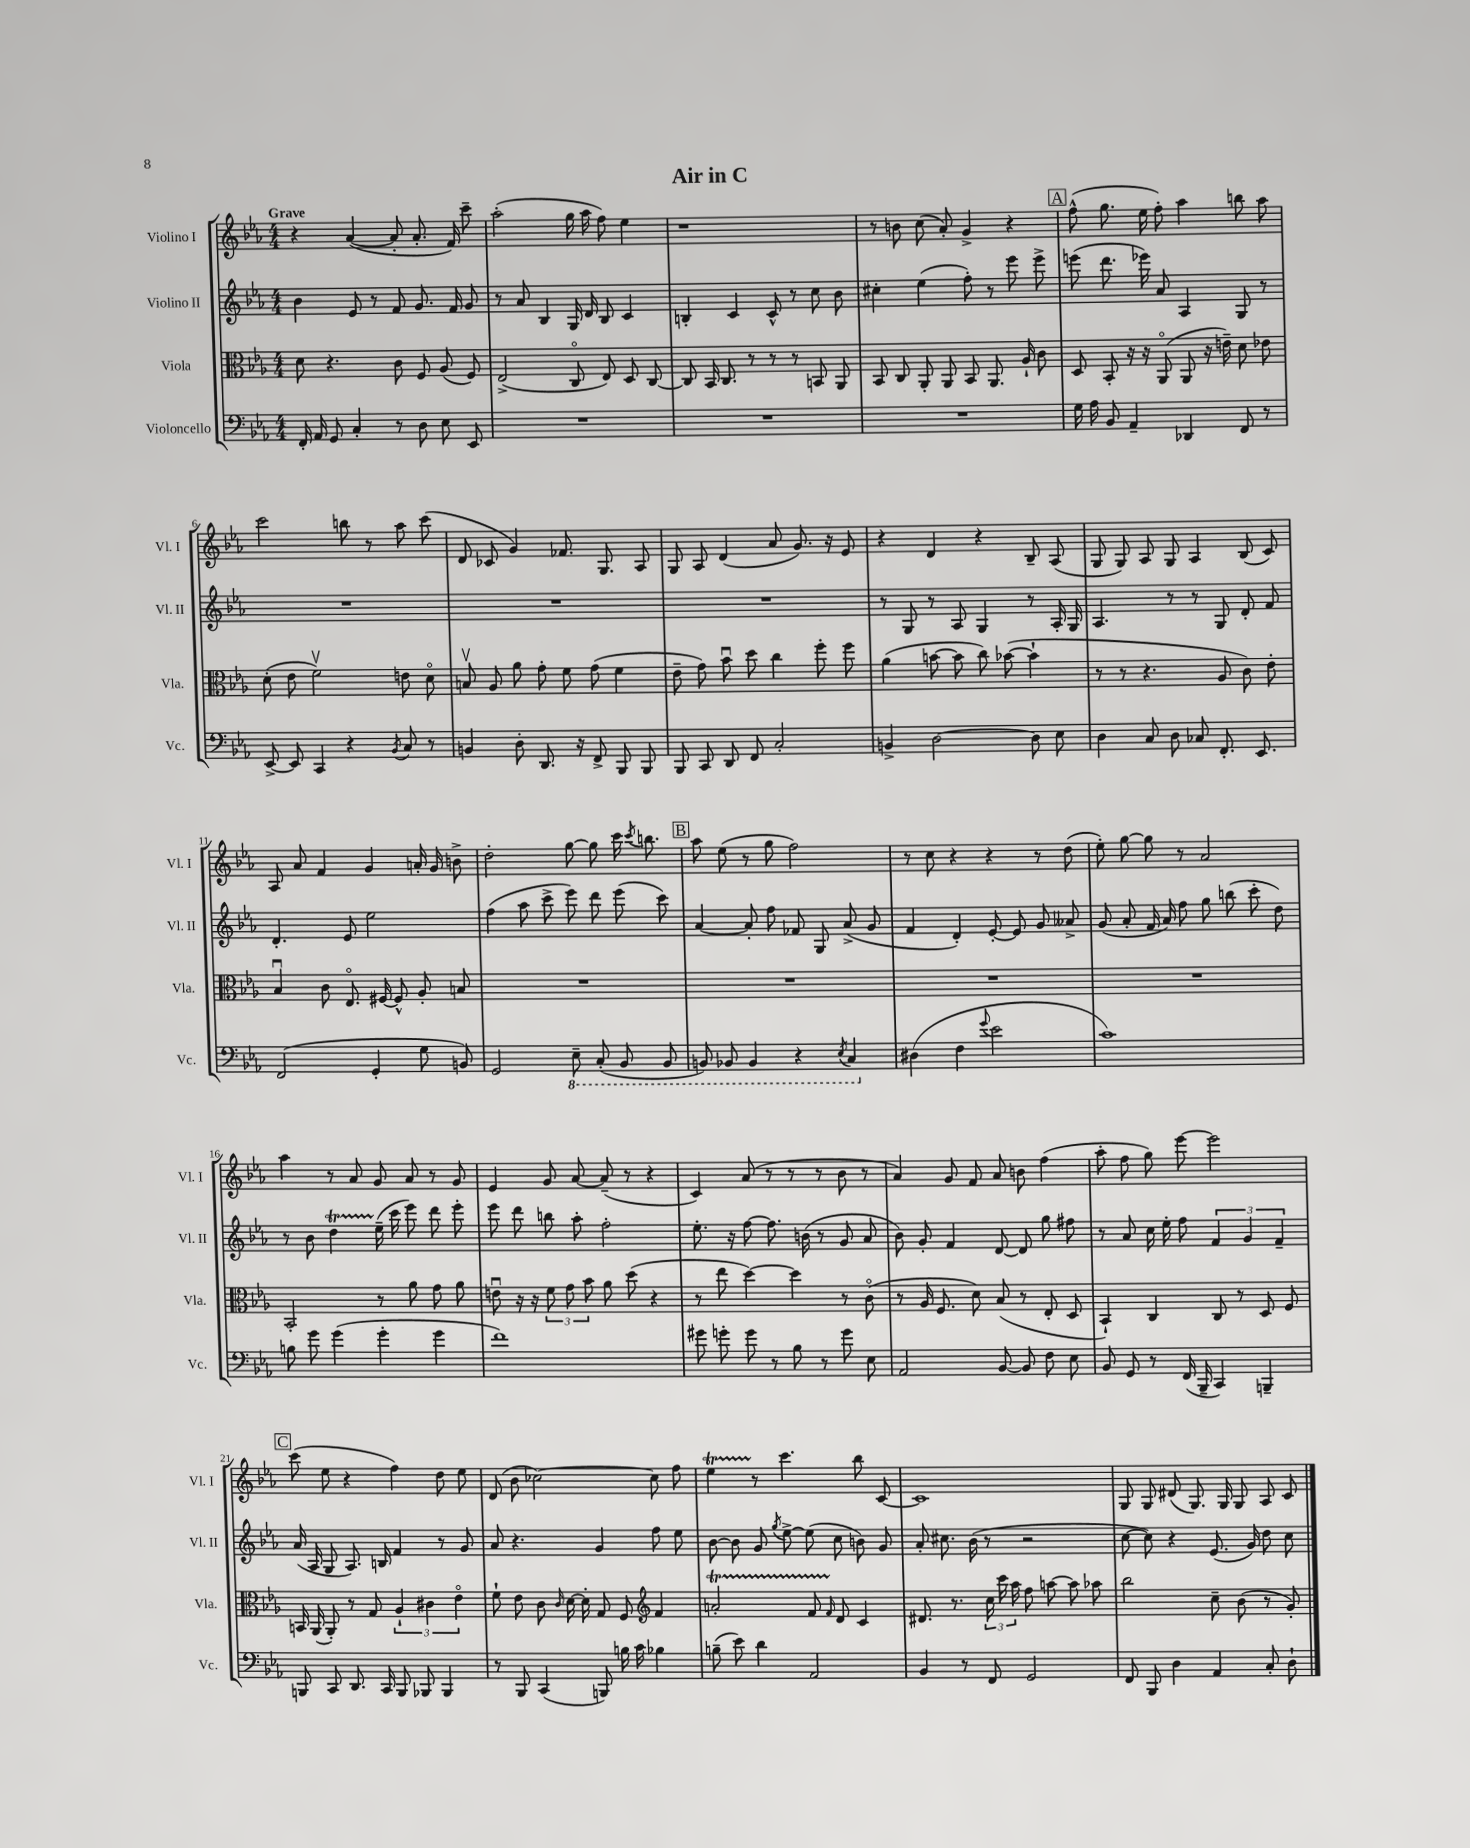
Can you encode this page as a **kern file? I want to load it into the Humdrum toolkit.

**kern	**kern	**kern	**kern
*staff4	*staff3	*staff2	*staff1
*clefF4	*clefC3	*clefG2	*clefG2
*k[b-e-a-]	*k[b-e-a-]	*k[b-e-a-]	*k[b-e-a-]
*M4/4	*M4/4	*M4/4	*M4/4
16FF'	8d	4b-	4r
16AA-	.	.	.
8GG	4.r	.	.
4C'	.	8e-	([4a-
.	.	8r	.
8r	8c	8f	8a-']
8D	8F	8.g	8.a-'
8E-	(8A-	.	.
.	.	16f	16f)
8EE-	8F)	8g	8ccc~
=	=	=	=
1r	(2E-^	8r	(2aa-'
.	.	8a-	.
.	.	4B-	.
.	8Co	16G	16gg
.	.	16d	16aa-
.	8E-)	8B-	8ff)
.	8D	4c	4ee-
.	[8C	.	.
=	=	=	=
1r	8C]	4B'	1r
.	16BB-	.	.
.	8.C	.	.
.	.	4c	.
.	8r	.	.
.	8r	8c^^	.
.	8r	8r	.
.	8BB	8cc	.
.	8AA-	8b-	.
=	=	=	=
1r	8BB-	4cc#'	8r
.	8C	.	8b
.	8AA-'	(4ee-	(8cc
.	8AA-	.	8a-')
.	8BB-	8ff')	4g^
.	8.AA-	8r	.
.	.	8eee-	4r
.	16A-`	.	.
.	8c	8eee-^	.
=	=	=	=
16G	8D	(8eee	(8ff^^
16A-	.	.	.
8BB-	8BB-'	8.ddd	8.gg
4AA-~	16r	.	.
.	16r	16eee-)	16ee-
.	(8AA-o	8a-	8ff')
4DD-	8AA-	4A-	4aa-
.	16r	.	.
.	16e~)	.	.
8FF	8d	8G	8bb
8r	8e-	8r	8aa-
=	=	=	=
[8EE-^	(8d'	1r	2ccc
8EE-]	8e-	.	.
4CC	2fv)	.	.
4r	.	.	8bb
.	.	.	8r
8qBB-	.	.	.
8C	8e	.	8aa-
8r	8do	.	(8ccc
=	=	=	=
4BB	8Bv	1r	8d
.	8A-	.	8c-
8D'	8a-	.	4g)
8.DD	8g'	.	.
.	8f	.	8.f-
16r	.	.	.
8FF^	(8g	.	.
.	.	.	8.G
8BBB-	4f	.	.
8BBB-	.	.	8A-
=	=	=	=
8BBB-	8e-~	1r	8G
8CC	8g)	.	8A-
8DD	8b-u	.	(4d
8FF	8dd	.	.
2C'	4cc	.	8a-
.	.	.	8.g)
.	8ff'	.	.
.	.	.	16r
.	8ff	.	8e-
=	=	=	=
4BB^	(4a-	8r	4r
.	.	8G	.
[2D	[8b	8r	4d
.	8b]	8A-	.
.	8cc)	4G	4r
.	([8b-	.	.
8D]	4b-`]	8r	8B-~
8E-	.	16A-'	(8A-
.	.	16G	.
=	=	=	=
4D	8r	4.A-	8G
.	8r	.	8G)
8C	4.r	.	8A-
8D	.	8r	8G
8C-	.	8r	4A-
8.FF'	8A-	8G	.
.	8c)	8d'	(8B-
8.EE-	.	.	.
.	8e-'	8f	8c)
=	=	=	=
(2FF	4B-u	4.d'	8A-
.	.	.	8a-
.	8c	.	4f
.	8.E-o	8e-	.
4GG'	.	2ee-	4g
.	[16F#	.	.
.	8F#^^]	.	.
8G	8A-'	.	16a'
.	.	.	16g
8BB)	8B	.	8b^
=	=	=	=
2GG	1r	(4ff	2dd'
.	.	8aa-	.
.	.	8ccc^	.
8EE-~	.	8eee-)	[8gg
(8CC'	.	8ddd	8gg]
8BBB-	.	(8eee-	16ccc
.	.	.	8qccc
.	.	.	8.bb
8BBB-	.	8ccc)	.
=	=	=	=
8BBB)	1r	[4a-	8aa-
8BBB-	.	.	(8ee-
4BBB-	.	8a-']	8r
.	.	8ff	8gg
4r	.	8f-	2ff)
.	.	8G	.
8qEE-	.	.	.
4CC	.	(8a-^	.
.	.	8g	.
=	=	=	=
(4D#	1r	4f	8r
.	.	.	8cc
4F	.	4d')	4r
8qqg	.	.	.
2e-	.	[8e-'	4r
.	.	8e-]	.
.	.	8g	8r
.	.	8a--^	(8dd
=	=	=	=
1c)	1r	(8g	8ee-')
.	.	8a-'	[8gg
.	.	16f	8gg]
.	.	16a-)	.
.	.	8ff	8r
.	.	8gg	2a-
.	.	(8bb	.
.	.	8ccc'	.
.	.	8dd)	.
=	=	=	=
8B	2BB-'	8r	4aa-
8g	.	8b-	.
(4g	.	4dd	8r
.	.	.	8a-
4g'	8r	(16ee-~	8g
.	.	16ccc	.
.	8a-	8eee-)	8a-
4g	8g	8ddd	8r
.	8a-	8eee-'	8g
=	=	=	=
1f)	8eu	8eee-	4e-
.	16r	8ddd	.
.	16r	.	.
.	12f	8bb	8g
.	12g	.	.
.	.	8aa-'	[8a-
.	12b-	.	.
.	8a-	2ff'	(8a-~]
.	(8dd	.	8r
.	4r	.	4r
=	=	=	=
8g#	8r	8.ee-'	4c)
8g'	8ee-	.	.
.	.	16r	.
8g	[4dd)	[8ff	(8a-
8r	.	8.ff]	8r
8B-	4dd]	.	8r
.	.	(16b	.
8r	.	8r	8r
8g	8r	8g	8b-
8E-	(8co	8a-	8r
=	=	=	=
2AA-	8r	8b-)	4a-)
.	16A-	8g'	.
.	8.F	.	.
.	.	4f	8g
.	8d)	.	8f
[8BB-	(8B-	[8d	8a-
8BB-]	8r	8d]	8b
8F	8E-'	8gg	(4ff
8E-	8D	8ff#	.
=	=	=	=
8BB-	4BB-`)	8r	8aa-'
8GG	.	8a-	8ff
8r	4C	16cc	8gg)
.	.	16ee-'	.
(16FF	.	8ff	[8eee-
16BBB-~	.	.	.
4CC)	8C	6f	2eee-]
.	8r	.	.
.	.	6g	.
4BBB~	8D	.	.
.	.	6f~	.
.	8F	.	.
=	=	=	=
8BBB	16BB	(16a-	(8ccc
.	(16AA-	16A-	.
8CC	8AA-')	8G	8ee-
8.DD	8r	8.A-)	4r
.	8G	.	.
16CC	.	16B	.
8BBB	6A-`	4f	4ff)
8BBB-	.	.	.
.	6c#	.	.
4BBB-	.	8r	8dd
.	6e-o	.	.
.	.	8g	8ee-
=	=	=	=
8r	8f`	8a-	(8d
8BBB-	8e-	4.r	8b-
(4CC	8c	.	[2cc-)
.	16qqc	.	.
.	[16d	.	.
.	16d']	.	.
8BBB)	8G	4g	.
16B	8F	.	.
16c	.	.	.
*	*clefG2	*	*
4B-	4f	8ff	8cc-]
.	.	8ee-	8ff
=	=	=	=
(8B~	2a'	[8b-	4ee-
8e-)	.	8b-]	.
4d	.	8g	8r
.	.	8qgg	.
.	.	[8ee-^	4.ccc
2AA-	8f	(8ee-]	.
.	16qqf	.	.
.	8d	8cc	.
.	4c	8b)	8bb-
.	.	8g	[8c
=	=	=	=
4BB-	8.d#	8a-'	1c]
.	.	8.cc#	.
.	8.r	.	.
8r	.	.	.
.	.	(16b-	.
8FF	24cc	8r	.
.	24ccc	.	.
.	24aa-	.	.
2GG	8ff	2r	.
.	[8aa	.	.
.	8aa]	.	.
.	8aa-	.	.
=	=	=	=
8FF	2bb-	[8cc	8G
8BBB-	.	8cc])	8G
4D	.	4r	(8d#
.	.	.	8.G)
4AA-	8cc~	(8.e-	.
.	.	.	16G
.	(8b-	.	8G
.	.	16g)	.
8C'	8r	8dd	8A-
8D`	8g')	8cc	8c
==	==	==	==
*-	*-	*-	*-
